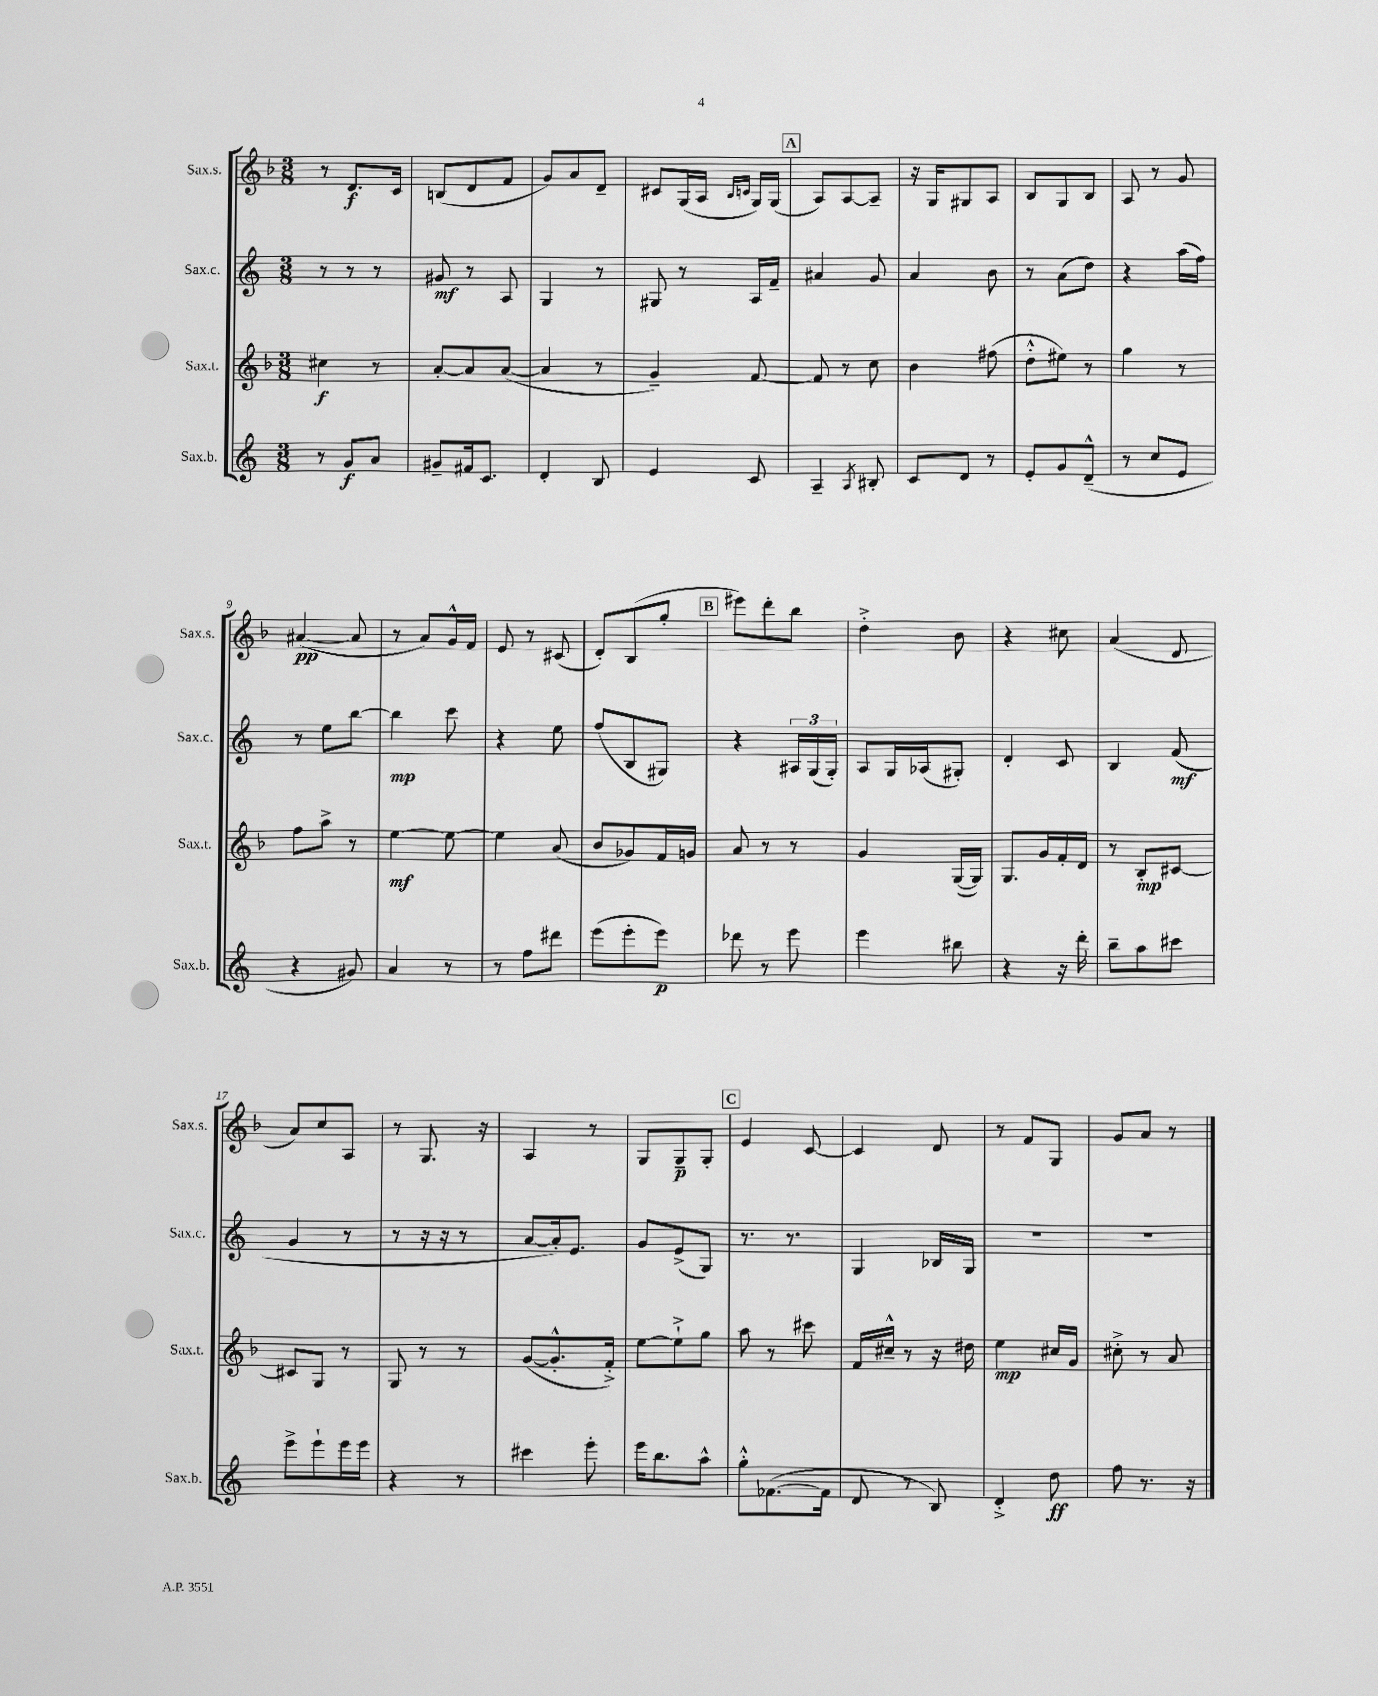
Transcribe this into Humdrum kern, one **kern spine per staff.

**kern	**kern	**kern	**kern
*staff4	*staff3	*staff2	*staff1
*clefG2	*clefG2	*clefG2	*clefG2
*k[]	*k[b-]	*k[]	*k[b-]
*M3/8	*M3/8	*M3/8	*M3/8
8r	4cc#	8r	8r
8g	.	8r	8.d
8a	8r	8r	.
.	.	.	16c
=	=	=	=
8g#~	[8a'	8g#	(8B
16f#	8a]	8r	8d
8.c	.	.	.
.	([8a	8A	8f
=	=	=	=
4d'	4a]	4G	8g)
.	.	.	8a
8B	8r	8r	8d~
=	=	=	=
4e	4g~)	8G#	8c#
.	.	8r	(16G
.	.	.	16A
.	.	.	16qqB-
.	.	.	16qqc
8c	[8f	16A	16G)
.	.	16f~	(16G
=	=	=	=
4A~	8f]	4a#	8A)
.	8r	.	[8A
8qA	.	.	.
8B#'	8cc	8g	8A~]
=	=	=	=
8c	4b-	4a	16r
.	.	.	16G
8d	.	.	8G#
8r	(8ff#	8b	8A
=	=	=	=
8e'	8dd'^^	8r	8B-
8g	8ee#)	(8a	8G
(8d~^^	8r	8dd)	8B-
=	=	=	=
8r	4gg	4r	8A
8cc	.	.	8r
8e	8r	(16aa	8g
.	.	16ff)	.
=	=	=	=
4r	8ff	8r	([4a#
.	8aa^	8ee	.
8g#)	8r	[8bb	8a#]
=	=	=	=
4a	[4ee	4bb]	8r
.	.	.	8a)
8r	8ee_	8ccc	16g^^
.	.	.	16f
=	=	=	=
8r	4ee]	4r	8e
8ff	.	.	8r
8ddd#	(8a	8ee	(8c#
=	=	=	=
(8eee	8b-	(8ff	8d')
8eee'	8g-)	8B	(8B-
8eee)	16f	8G#)	8gg'
.	16g	.	.
=	=	=	=
8ddd-	8a	4r	8eee#)
8r	8r	.	8ddd'
8eee	8r	24A#	8bb-
.	.	(24G	.
.	.	24G')	.
=	=	=	=
4eee	4g	8A	4dd'^
.	.	16G	.
.	.	(16A-	.
8bb#	([16G	8G#')	8b-
.	16G])	.	.
=	=	=	=
4r	8.G	4d'	4r
.	16g	.	.
16r	16f'	8c	8cc#
16ddd'	16d	.	.
=	=	=	=
8bb~	8r	4B	(4a
8aa	8B-'	.	.
8ccc#	[8c#	(8f	8d
=	=	=	=
8eee^	8c#]	4g	8a)
8eee`	8G	.	8cc
16eee	8r	8r	8A
16eee	.	.	.
=	=	=	=
4r	8G	8r	8r
.	8r	16r	8.G
.	.	16r	.
8r	8r	8r	.
.	.	.	16r
=	=	=	=
4ccc#	([8g	[8a	4A
.	8.g'^^]	16a'])	.
.	.	8.e	.
8eee'	.	.	8r
.	16f'^)	.	.
=	=	=	=
16eee	[8ee	8g	8G
8.bb	.	.	.
.	8ee`^]	(8e^	8G~
8aa^^	8gg	8G)	8G'
=	=	=	=
8gg'^^	8aa	8.r	4e
([8.f-	8r	.	.
.	.	8.r	.
.	8ccc#	.	[8c
16f-]	.	.	.
=	=	=	=
8d	16f	4G	4c]
.	16cc#~^^	.	.
8r	8r	.	.
8B)	16r	16B-	8d
.	16dd#	16G	.
=	=	=	=
4d'^	4ee	4.r	8r
.	.	.	8f
8dd	16cc#	.	8G
.	16g	.	.
=	=	=	=
8ff	8cc#'^	4.r	8g
8.r	8r	.	8a
.	8a	.	8r
16r	.	.	.
==	==	==	==
*-	*-	*-	*-
